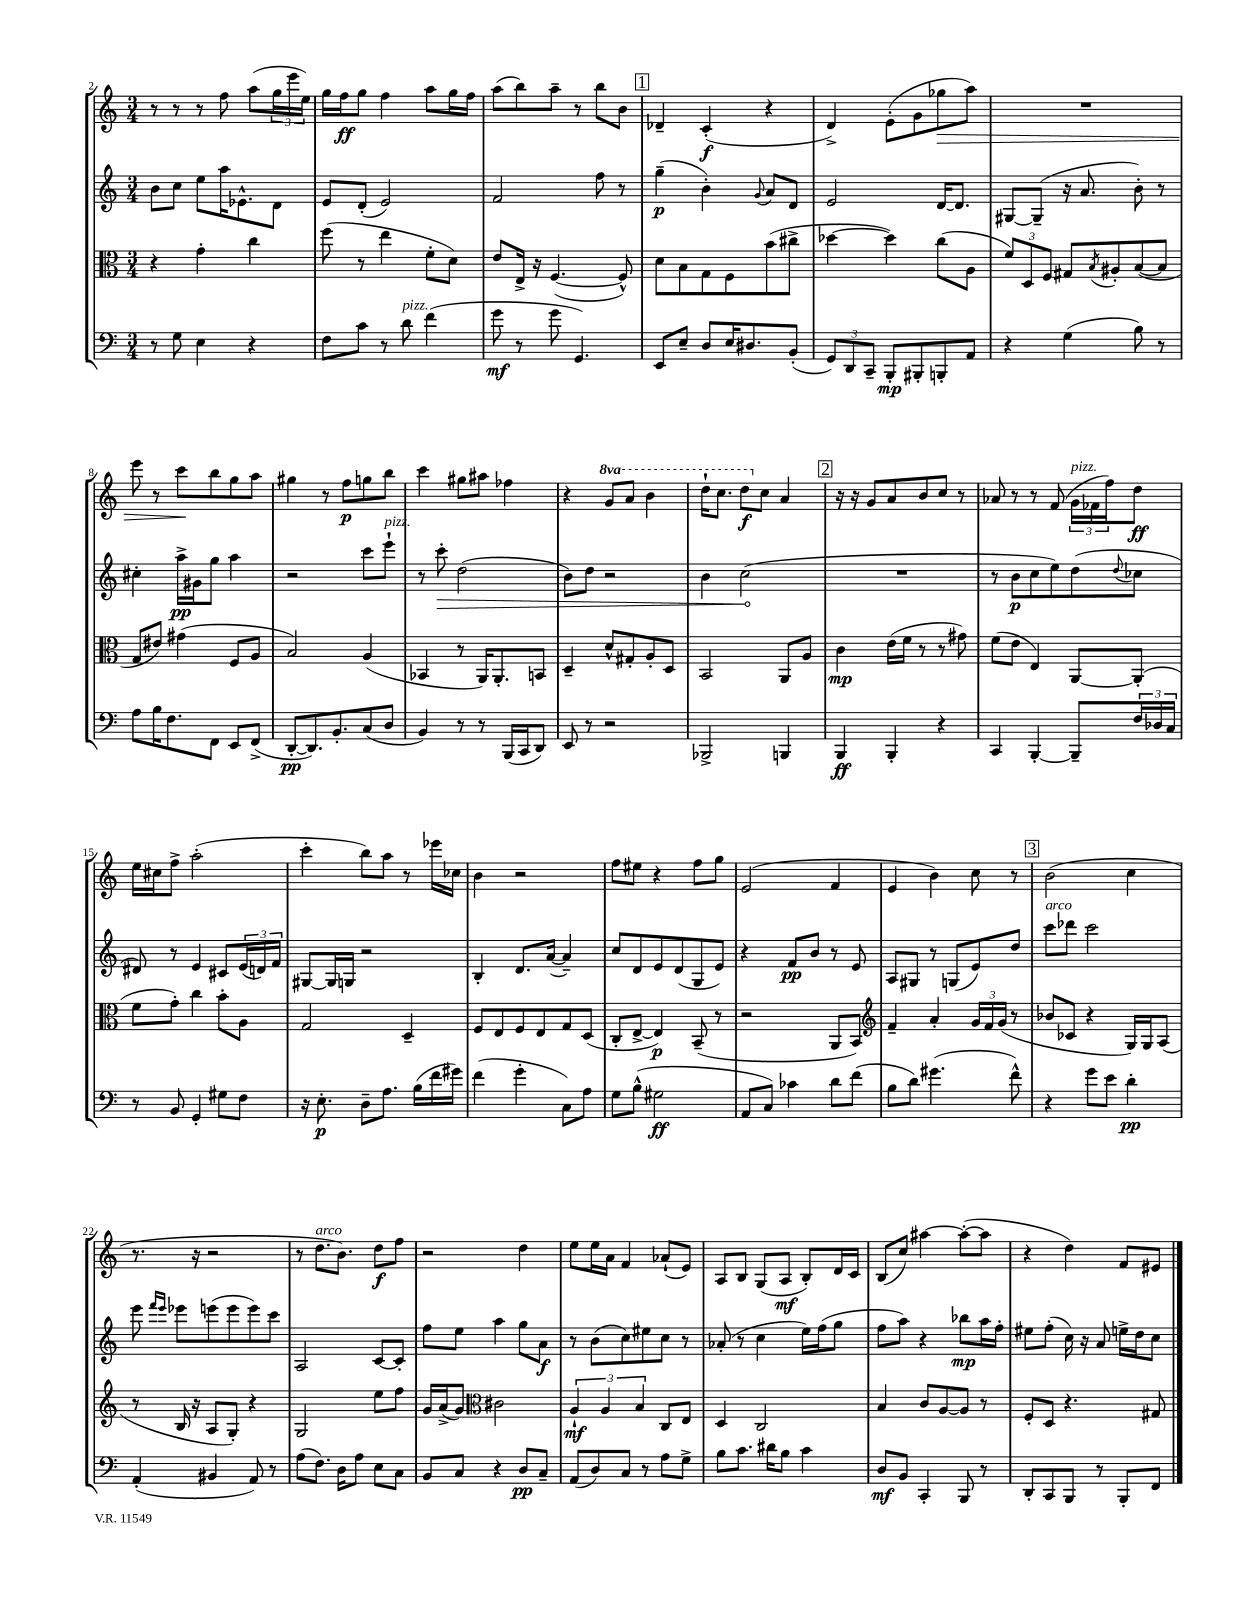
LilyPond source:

<<
\new StaffGroup <<
\new Staff = "s0" {
    \clef treble \key c \major \numericTimeSignature \time 3/4 \set Staff.ottavationMarkups = #ottavation-simple-ordinals
    r8 r8 r8 f''8 a''8( \tuplet 3/2 { g''16 e'''16 e''16) } |
    g''16 f''16\ff g''8 f''4 a''8 g''16 f''16 |
    a''8( b''8) a''8-- r8 b''8 b'8 |
    \mark \markup { \box "1" } des'4-- c'4-.\f( r4 |
    d'4->) e'8-.( g'8 ges''8\> a''8) |
    R2. |
    e'''8 r8 c'''8\! b''8 g''8 a''8 |
    gis''4 r8 f''8\p g''8 b''8 |
    c'''4 gis''8 ais''8 fes''4 |
    r4 \ottava #1 g''8 a''8 b''4 |
    d'''16-! c'''8. d'''8\f \ottava #0 c''8 a'4 |
    \mark \markup { \box "2" } r16 r16 g'8 a'8 b'8 c''8 r8 |
    aes'8 r8 r8 f'8( \tuplet 3/2 { g'16^\markup { \italic "pizz." } fes'16 f''16) } d''8\ff |
    e''16 cis''16 f''8-> a''2-.( |
    c'''4-. b''8) a''8 r8 ees'''16 ces''16 |
    b'4 r2 |
    f''8 eis''8 r4 f''8 g''8 |
    e'2( f'4 |
    e'4 b'4) c''8 r8 |
    \mark \markup { \box "3" } b'2( c''4 |
    r8. r16 r2 |
    r8 d''8.^\markup { \italic "arco" } b'8.) d''8\f f''8 |
    r2 d''4 |
    e''8 e''16 a'16 f'4 aes'8-!( e'8) |
    a8 b8 g8( a8\mf b8-.) d'16 c'16 |
    b8( c''8) ais''4~ ais''8~-.( ais''8 |
    r4 d''4) f'8 eis'8 \bar "|." |
}
\new Staff = "s1" {
    \clef treble \key c \major \numericTimeSignature \time 3/4
    b'8 c''8 e''8 a''16 ees'8.-^ d'8 |
    e'8 d'8-.( e'2) |
    f'2 f''8 r8 |
    \mark \markup { \box "1" } g''4--\p( b'4-.) \appoggiatura { g'8 } a'8 d'8 |
    e'2 d'16~ d'8. |
    gis8~ gis8--( r16 a'8. b'8-.) r8 |
    cis''4-. a''16->\pp gis'16 g''8 a''4 |
    r2 c'''8 e'''8-!^\markup { \italic "pizz." } |
    r8 \once \override Hairpin.circled-tip = ##t c'''8-.\> d''2( |
    b'8) d''8 r2 |
    b'4 c''2\!( |
    \mark \markup { \box "2" } R2. |
    r8 b'8\p c''8 e''8) d''8( \appoggiatura { d''8 } ces''8 |
    dis'8) r8 e'4 cis'8 \tuplet 3/2 { e'16( d'16) f'16 } |
    gis8~ gis16 g16 r2 |
    b4-. d'8. a'16~( a'4--) |
    c''8 d'8 e'8 d'8( g8 e'8) |
    r4 f'8\pp b'8 r8 e'8 |
    a8 gis8 r8 g8( e'8) d''8 |
    \mark \markup { \box "3" } c'''8^\markup { \italic "arco" } des'''8 c'''2 |
    e'''8 \grace { f'''16 e'''16 } ees'''8 e'''8( e'''8 e'''8) c'''8 |
    a2 c'8~ c'8-. |
    f''8 e''8 a''4 g''8 a'8\f |
    r8 b'8( c''8) eis''8 c''8 r8 |
    aes'8-.( r8 c''4 e''16) f''16( g''8 |
    f''8 a''8) r4 bes''8\mp a''16 f''16-. |
    eis''8 f''8-.( c''16) r16 a'8 e''16-> d''16 c''8 \bar "|." |
}
\new Staff = "s2" {
    \clef alto \key c \major \numericTimeSignature \time 3/4
    r4 g'4-. c''4 |
    f''8( r8 e''4 f'8-. d'8) |
    e'8 e16-> r16 f4.~( f8-^) |
    \mark \markup { \box "1" } d'8 b8 g8 f8 b'8( cis''8-> |
    des''4~ des''4) c''8( a8 |
    \tuplet 3/2 { f'8) d8 f8 } gis8 \acciaccatura { b8 } ais8-. b8~( b8 |
    g8 eis'8) gis'4( f8 a8 |
    b2) a4( |
    bes,4 r8 a,16) a,8.-. b,8 |
    d4-- d'8-^ gis8-. a8-. d8 |
    b,2 a,8 a8 |
    \mark \markup { \box "2" } c'4\mp e'16( f'16 r8 r8 gis'8) |
    f'8( e'8 e4) a,8~ a,8-.( |
    f'8 g'8-.) c''4 b'8-. a8 |
    g2 d4-- |
    f8 e8 f8 e8 g8 d8( |
    c8-. e8~-> e4\p) b,8--( r8 |
    r2 a,8 b,8) |
    \clef treble f'4-- a'4-. \tuplet 3/2 { g'16 f'16 g'16( } r8 |
    \mark \markup { \box "3" } bes'8 ces'8 r4 g16) g16 a8( |
    r8 b16 r16 a8 g8-.) r4 |
    g2 e''8 f''8 |
    g'16 a'16->( g'8) \clef alto cis'2 |
    \tuplet 3/2 { a4-!\mf a4 b4 } c8 e8 |
    d4 c2 |
    b4 c'8 a8~ a8 r8 |
    f8-. d8 r4. gis8 \bar "|." |
}
\new Staff = "s3" {
    \clef bass \key c \major \numericTimeSignature \time 3/4
    r8 g8 e4 r4 |
    f8 c'8 r8 d'8^\markup { \italic "pizz." } f'4( |
    g'8\mf r8 g'8 g,4.) |
    \mark \markup { \box "1" } e,8 e8-- d8 e16 dis8. b,8-.( |
    \tuplet 3/2 { g,8) d,8 c,8-- } b,,8-.\mp bis,,8-. b,,8-. a,8 |
    r4 g4( b8) r8 |
    a8 b16 f8. f,8 e,8 f,8->( |
    d,8~-.\pp d,8.) b,8.-. c8( d8 |
    b,4) r8 r8 b,,16( c,16 d,8) |
    e,8 r8 r2 |
    bes,,2-> b,,4 |
    \mark \markup { \box "2" } b,,4\ff b,,4-. r4 |
    c,4 b,,4~-. b,,8-- \tuplet 3/2 { f16 des16 c16 } |
    r8 b,8 g,4-. gis8 f8 |
    r16 e8.-.\p d8-- a8. b16( f'16 gis'16) |
    f'4( g'4-. c8) a8 |
    g8 b8-^( gis2\ff |
    a,8 c8) ces'4 d'8 f'8( |
    b8 d'8) gis'4.( f'8-^) |
    \mark \markup { \box "3" } r4 g'8 e'8 d'4-.\pp |
    a,4-.( bis,4 a,8) r8 |
    a8( f8.) d16 a8 e8 c8 |
    b,8 c8 r4 d8\pp c8-- |
    a,8( d8) c8 r8 a8 g8-> |
    b8 c'8. dis'16 b8 c'4 |
    d8\mf b,8 c,4-. b,,8 r8 |
    d,8-. c,8 b,,8 r8 b,,8-. f,8 \bar "|." |
}
>>
>>
\layout { \context { \Score currentBarNumber = #2 } }
